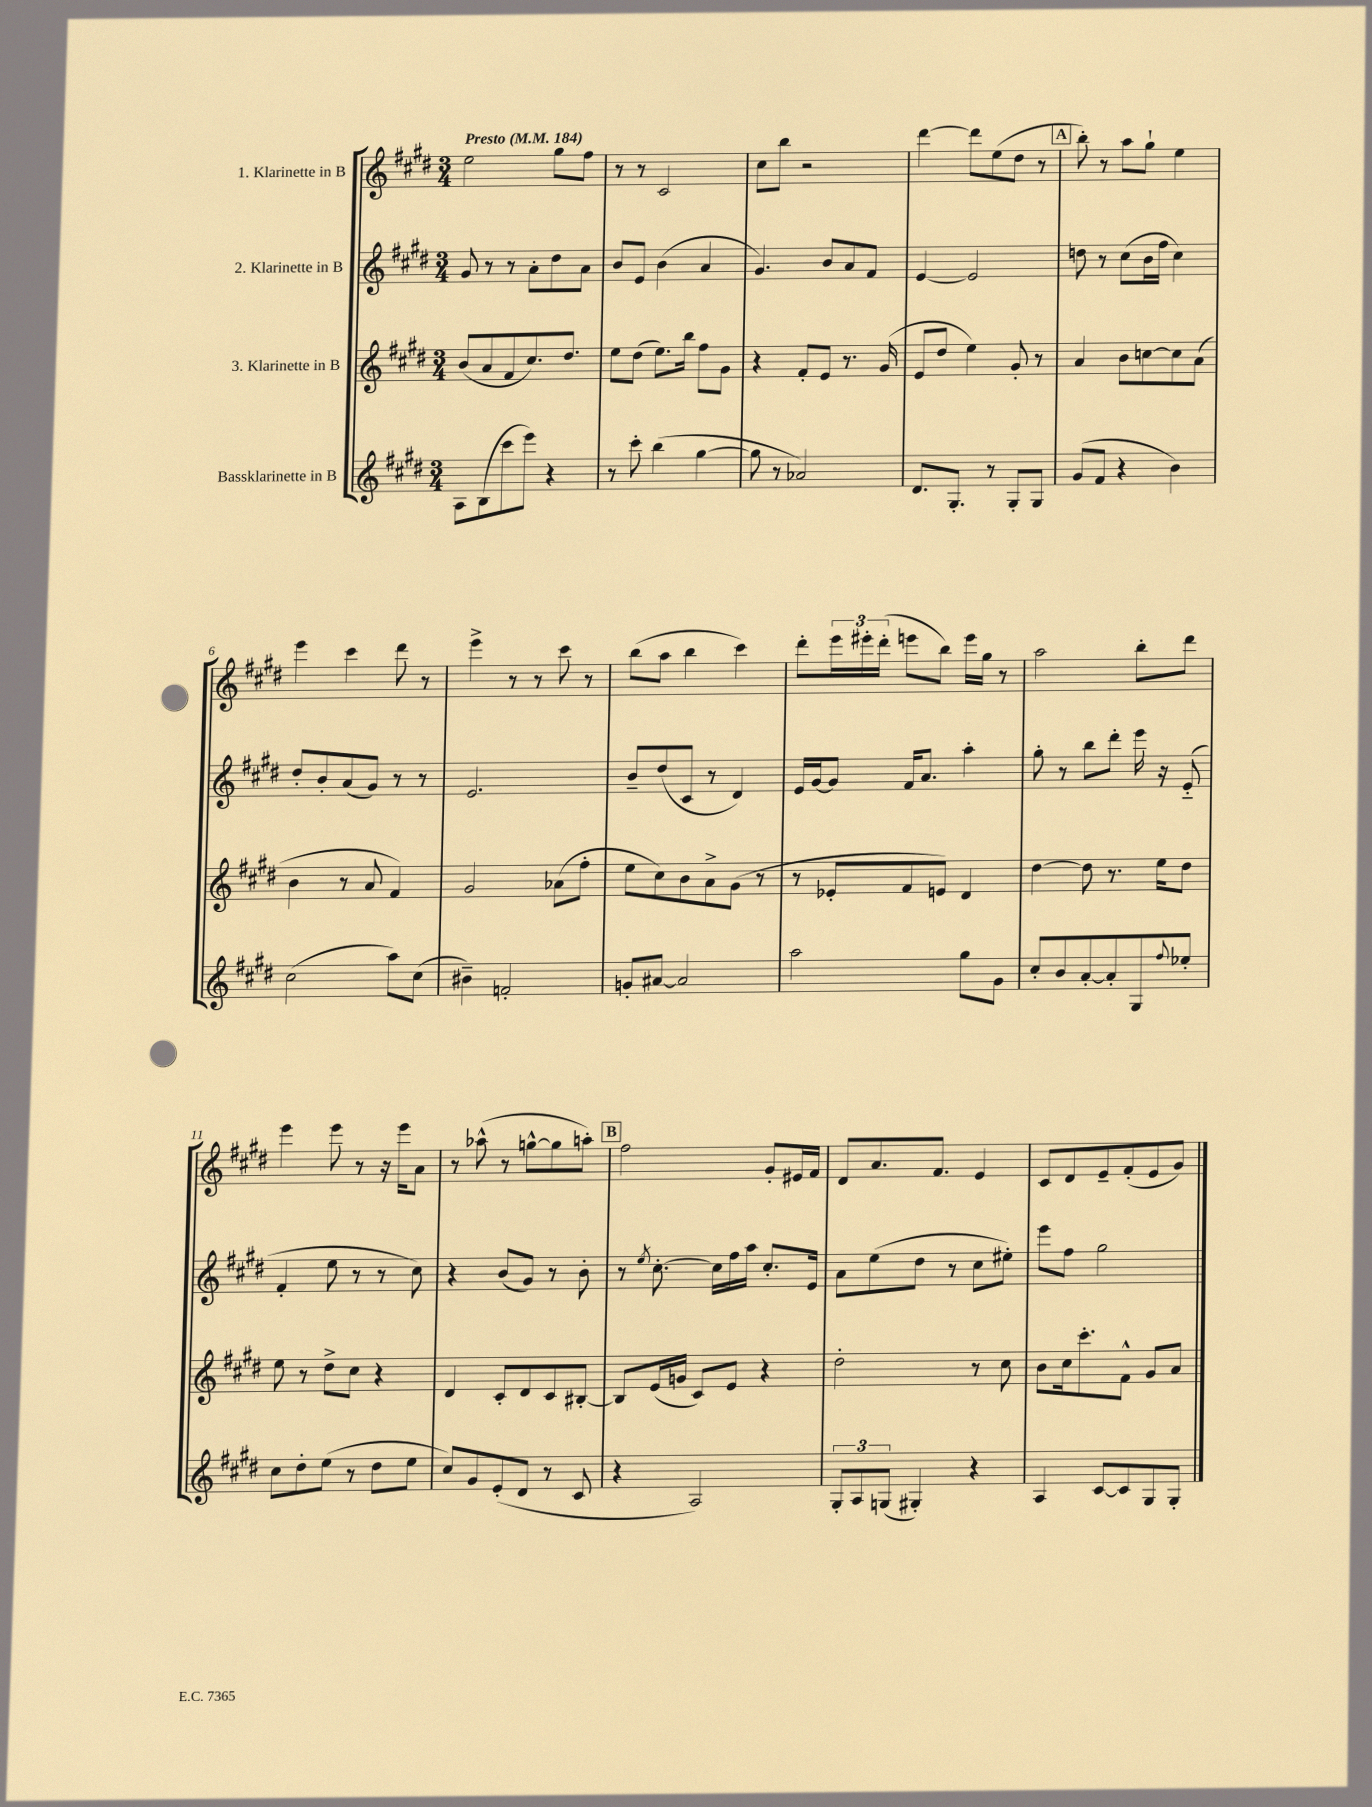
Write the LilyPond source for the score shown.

<<
\new StaffGroup <<
\new Staff = "s0" \with { instrumentName = "1. Klarinette in B" } {
    \clef treble \key e \major \numericTimeSignature \time 3/4 \tempo "Presto" 4 = 184
    e''2 gis''8 fis''8 |
    r8 r8 cis'2 |
    cis''8 b''8 r2 |
    dis'''4~ dis'''8 e''8( dis''8 r8 |
    \mark \markup { \box "A" } b''8-.) r8 a''8 gis''8-! e''4 |
    e'''4 cis'''4 dis'''8 r8 |
    e'''4-> r8 r8 cis'''8 r8 |
    b''8( a''8 b''4 cis'''4) |
    dis'''8-. \tuplet 3/2 { e'''16 eis'''16-. dis'''16-.( } e'''8 b''8) e'''16 gis''16 r8 |
    a''2 b''8-. dis'''8 |
    e'''4 e'''8 r8 r16 e'''16 a'8 |
    r8 aes''8-^( r8 g''8~-^ g''8 a''8-.) |
    \mark \markup { \box "B" } fis''2 gis'8-. eis'16 fis'16 |
    dis'8 a'8. fis'8. e'4 |
    cis'8 dis'8 e'8-- fis'8-.( e'8 gis'8) \bar "|." |
}
\new Staff = "s1" \with { instrumentName = "2. Klarinette in B" } {
    \clef treble \key e \major \numericTimeSignature \time 3/4
    gis'8 r8 r8 a'8-. dis''8 a'8 |
    b'8 e'8 b'4( a'4 |
    gis'4.) b'8 a'8 fis'8 |
    e'4~ e'2 |
    \mark \markup { \box "A" } d''8 r8 cis''8( b'16 fis''16 cis''4) |
    dis''8-. b'8-. a'8( gis'8) r8 r8 |
    e'2. |
    b'8-- dis''8( cis'8 r8 dis'4) |
    e'16 gis'16~ gis'8 fis'16 a'8. a''4-. |
    gis''8-. r8 b''8 dis'''8-. e'''16 r16 e'8-_( |
    fis'4-. e''8 r8 r8 cis''8) |
    r4 b'8( gis'8) r8 b'8-. |
    \mark \markup { \box "B" } r8 \acciaccatura { e''8 } cis''8.~-. cis''16 fis''16 a''16 cis''8.-. e'16 |
    a'8 e''8( dis''8 r8 cis''8 eis''8-.) |
    e'''8 fis''8 gis''2 \bar "|." |
}
\new Staff = "s2" \with { instrumentName = "3. Klarinette in B" } {
    \clef treble \key e \major \numericTimeSignature \time 3/4
    b'8( a'8 fis'8 cis''8.) dis''8. |
    e''8 dis''8( e''8.) b''16 fis''8 gis'8 |
    r4 fis'8-. e'8 r8. gis'16( |
    e'8 dis''8 e''4) gis'8-. r8 |
    \mark \markup { \box "A" } a'4 b'8 c''8~ c''8 a'8( |
    b'4 r8 a'8 fis'4) |
    gis'2 aes'8( fis''8-. |
    e''8 cis''8) b'8 a'8-> gis'8( r8 |
    r8 ees'8-. fis'8 e'8) dis'4 |
    dis''4~ dis''8 r8. e''16 dis''8 |
    e''8 r8 dis''8-> cis''8 r4 |
    dis'4 cis'8-. dis'8 cis'8 bis8~-. |
    \mark \markup { \box "B" } bis8 e'16( g'16 cis'8) e'8 r4 |
    dis''2-. r8 cis''8 |
    b'8 cis''16 cis'''8.-. fis'8-^ gis'8 a'8 \bar "|." |
}
\new Staff = "s3" \with { instrumentName = "Bassklarinette in B" } {
    \clef treble \key e \major \numericTimeSignature \time 3/4
    a8 b8( cis'''8 e'''8) r4 |
    r8 cis'''8-. b''4( gis''4~ |
    gis''8 r8 aes'2) |
    dis'8. gis8.-. r8 gis8-. gis8 |
    \mark \markup { \box "A" } gis'8( fis'8 r4 b'4) |
    cis''2( a''8) cis''8( |
    bis'4--) f'2-. |
    g'8-. ais'8~ ais'2 |
    a''2 gis''8 gis'8 |
    cis''8-. b'8 a'8~-. a'8-. gis8 \appoggiatura { fis''8 } ees''8-. |
    cis''8 dis''8-. e''8( r8 dis''8 e''8 |
    cis''8) gis'8 e'8-.( dis'8 r8 cis'8 |
    \mark \markup { \box "B" } r4 a2) |
    \tuplet 3/2 { gis8-. a8 g8( } gis4-.) r4 |
    a4 cis'8~ cis'8 gis8 gis8-. \bar "|." |
}
>>
>>
